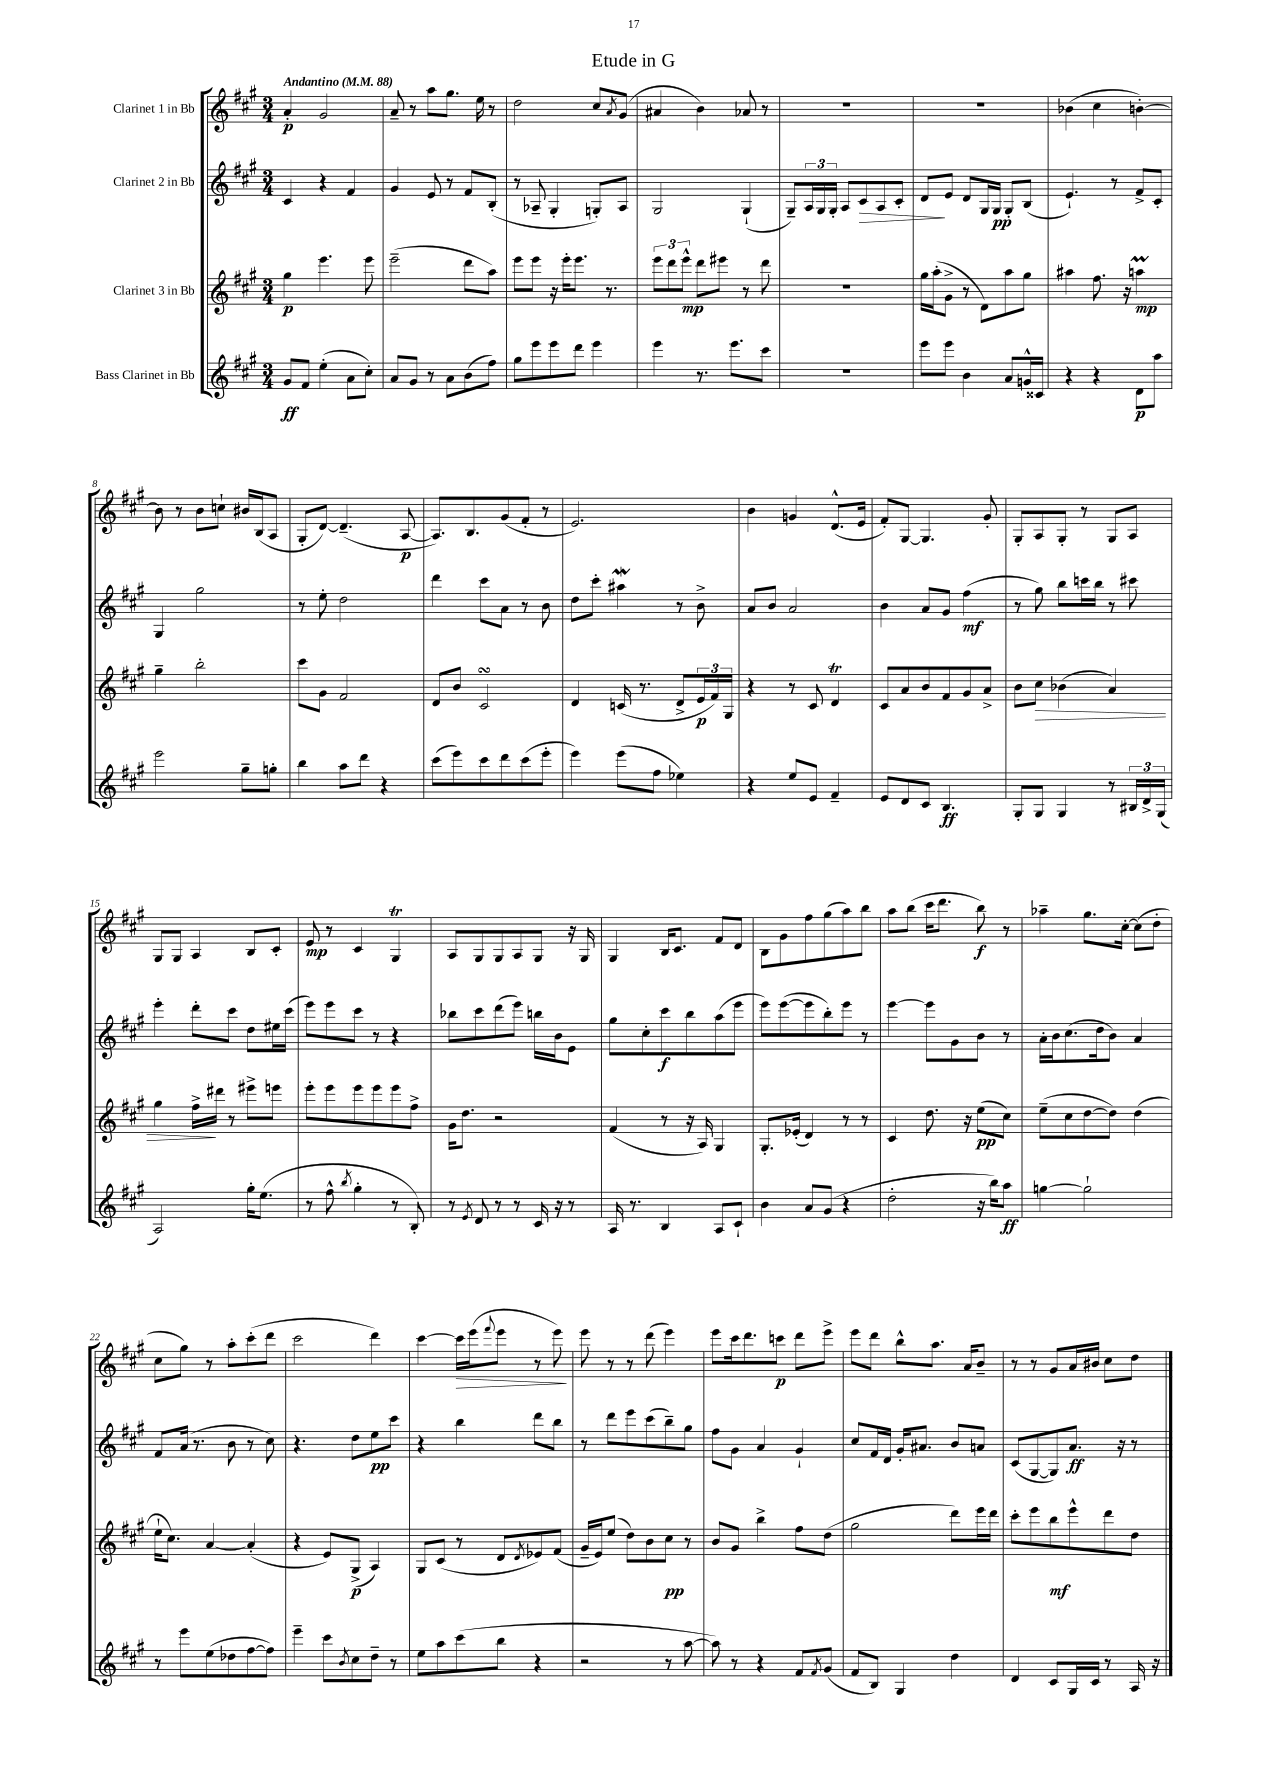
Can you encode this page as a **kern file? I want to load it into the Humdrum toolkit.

**kern	**kern	**kern	**kern
*staff4	*staff3	*staff2	*staff1
*clefG2	*clefG2	*clefG2	*clefG2
*k[f#c#g#]	*k[f#c#g#]	*k[f#c#g#]	*k[f#c#g#]
*M3/4	*M3/4	*M3/4	*M3/4
*MM88	*MM88	*MM88	*MM88
8g#/L	4gg#\	4c#/	4a'/
8f#/J	.	.	.
(4ee'\	4.eee\	4r	2g#/
8a\L	.	4f#/	.
8cc#'\J)	8eee\	.	.
=	=	=	=
8a/L	(2eee~\	4g#/	8a~/
8g#/J	.	.	8r
8r	.	8e/	8aa\L
8a\L	.	8r	8.gg#\J
(8b\	8ddd\L	8f#/L	.
.	.	.	16ee\
8ff#\J)	8aa\J)	(8B'/J	8r
=	=	=	=
8gg#\L	8eee\L	8r	2dd\
8eee\	8eee\J	8A-~/	.
8eee\	16r	4G#'/	.
.	16eee'\LK	.	.
8ddd\J	8.eee\J	.	.
4eee\	.	8G'/L)	8cc#/L
.	8.r	.	.
.	.	.	8qa/
.	.	8A-/J	(8g#/J
=	=	=	=
4eee\	12eee\L	2G#/	4a#/
.	12ddd\	.	.
.	12eee^^\J	.	.
8.r	8ddd\L	.	4b\)
.	8eee#\J	.	.
8.eee\L	.	.	.
.	8r	(4G#`/	8a-/
8ccc#\J	8ddd\	.	8r
=	=	=	=
2.r	2.r	8G#~/L)	2.r
.	.	24A/L	.
.	.	24G#/	.
.	.	24G#'/JJ	.
.	.	8A/L	.
.	.	8c#/	.
.	.	8A/	.
.	.	8c#'/J	.
=	=	=	=
8eee\L	16gg#\LL	8d/L	2.r
.	(16aa'\J	.	.
8eee\J	8g#^\J	8e/J	.
4b\	8r	8d/L	.
.	8d\L)	16G#/L	.
.	.	16G#/JJ	.
8a/L	8aa\	8G#'/L	.
16g^^/L	8gg#\J	(8B/J	.
16c##/JJ	.	.	.
=	=	=	=
4r	4aa#\	4.e`/)	(4b-\
4r	8.ff#\	.	4cc#\
.	.	8r	.
.	16r	.	.
8d\L	4aa\	8f#^/L	[4b'\)
8aa\J	.	8c#'/J	.
=	=	=	=
2eee\	4gg#~\	4G#/	8b\]
.	.	.	8r
.	2bb'\	2gg#\	8b\L
.	.	.	8cc`\J
8gg#~\L	.	.	16b#/LL
.	.	.	(16B/J
8gg'\J	.	.	8A/J
=	=	=	=
4bb\	8ccc#\L	8r	8G#'/L
.	8g#\J	8ee'\	[8d/J)
8aa\L	2f#/	2dd\	(4.d~/]
8ddd\J	.	.	.
4r	.	.	.
.	.	.	[8A/
=	=	=	=
(8ccc#\L	8d/L	4ddd\	8.A/]L)
8eee\)	8b/J	.	.
.	.	.	8.B/
8ccc#\	2c#/	8ccc#\L	.
8ddd\	.	8a\J	(8g#/
(8ccc#\	.	8r	8f#'/J
8eee'\J	.	8b\	8r
=	=	=	=
4eee\)	4d/	8dd\L	2.e/)
.	.	8ccc#'\J	.
(8eee\L	(16c/	4aa#\	.
.	8.r	.	.
8ff#\J	.	.	.
4ee-\)	8d^/L	8r	.
.	24e/L	8b^\	.
.	24f#/)	.	.
.	24G#/JJ	.	.
=	=	=	=
4r	4r	8a/L	4b\
.	.	8b/J	.
8ee/L	8r	2a/	4g/
8e/J	8c#/	.	.
4f#~/	4d/	.	(8.d^^/L
.	.	.	16e/Jk
=	=	=	=
8e/L	8c#/L	4b\	8f#'/L)
8d/	8a/	.	[8G#/J
8c#/J	8b/	8a/L	4.G#/]
4.B/	8f#/	8g#/J	.
.	8g#/	(4ff#\	.
.	8a^/J	.	8g#'/
=	=	=	=
8G#'/L	8b\L	8r	8G#'/L
8G#/J	8cc#\J	8gg#\)	8A/
4G#/	(4b-\	8bb\L	8G#'/J
.	.	16ccc\L	8r
.	.	16bb\JJ	.
8r	4a/)	8r	8G#/L
24B#/LL	.	8ccc#\	8A/J
24d^/	.	.	.
(24G#/JJ	.	.	.
=	=	=	=
2A/)	4gg#\	4eee'\	8G#/L
.	.	.	8G#/J
.	16ff#^\LL	8ddd'\L	4A/
.	16ddd#\JJ	.	.
.	8r	8ccc#\J	.
16gg#'\LK	8eee#^\L	8dd\L	8B/L
(8.ee\J	.	.	.
.	8eee\J	16ee#\L	8c#'/J
.	.	(16ccc#\JJ	.
=	=	=	=
8r	8eee'\L	8eee\L)	8e/
8ff#^^\	8eee\	8eee\	8r
8qbb/	.	.	.
4gg#'\	8eee\	8ccc#\J	4c#/
.	8eee\	8r	.
8r	8eee\	4r	4G#/
8B'/)	8ff#^\J	.	.
=	=	=	=
8r	16g#\LK	8bb-\L	8A/L
.	8.dd\J	.	.
8qe/	.	.	.
8d/	.	8ccc#\	8G#/
8r	2r	(8ddd\	8G#/
8r	.	8eee\J)	8A/
16c#/	.	16bb\LL	8G#/J
16r	.	16b\J	.
8r	.	8e\J	16r
.	.	.	16G#/
=	=	=	=
16A/	(4f#/	8gg#\L	4G#/
8.r	.	.	.
.	.	8cc#'\	.
4B/	8r	8ccc#\	16B/LK
.	.	.	8.c#/J
.	16r	8bb\	.
.	16A/)	.	.
8A/L	4G#/	(8aa\	8f#/L
8c#`/J	.	8eee\J	8d/J
=	=	=	=
4b\	8.G#'/L	8eee\L)	8B\L
.	.	([8eee\	8g#\
.	(16e-'/Jk	.	.
8a/L	4d/)	8eee\]	8ff#\
(8g#/J	.	8bb'\)	(8gg#\
4r	8r	8eee\J	8aa\)
.	8r	8r	8bb\J
=	=	=	=
2dd'\	4c#/	[4eee\	8aa\L
.	.	.	(8bb\J
.	8.dd\	8eee\]L	16ccc#\LK
.	.	.	8.ddd\J
.	.	8g#\	.
.	16r	.	.
16r	(8ee\L	8b\J	8bb\)
16bb\LK)	.	.	.
8aa\J	8cc#\J)	8r	8r
=	=	=	=
[4gg\	(8ee~\L	16a'\LL	4aa-~\
.	.	16b\J	.
.	8cc#\	(8.cc#\	.
2gg`\]	[8dd\	.	8.gg#\L
.	.	16dd\k	.
.	8dd\]J)	8b\J)	.
.	.	.	[16cc#'\Jk
.	(4dd\	4a/	(8cc#\]L
.	.	.	8dd'\J
=	=	=	=
8r	16ee`\LK	8f#/L	8cc#\L
.	8.cc#\J)	.	.
8eee\L	.	(16a/Jk	8gg#\J)
.	.	8.r	.
(8ee\	[4a/	.	8r
8dd-\	.	8b\	8aa'\L
[8ff#\	(4a'/]	8r	(8ccc#'\
8ff#\]J)	.	8cc#\)	8ddd\J
=	=	=	=
4eee~\	4r	4.r	2ccc#\
8ccc#\L	8e/L)	.	.
8qb/	.	.	.
8cc#\	(8G#^/J	8dd\L	.
8dd~\J	4A/)	8ee\	4ddd\)
8r	.	8ccc#\J	.
=	=	=	=
8ee\L	8G#/L	4r	[4ccc#\
8aa\	(8c#/J	.	.
(8ccc#\	8r	4bb\	16ccc#\]LL
.	.	.	(16eee\J
.	.	.	8qqfff#/
8bb\J	8d/L	.	8eee\J
.	8qd/	.	.
4r	8e-/)	8ddd\L	8r
.	(8f#/J	8bb\J	8eee\)
=	=	=	=
2r	16g#~/LL	8r	8eee\
.	16e/J)	.	.
.	(8ee/J	8ddd\L	8r
.	8dd\L)	8eee\	8r
.	8b\	(8ccc#\	(8ddd\
8r	8cc#\J	8bb~\)	4eee\)
[8aa\	8r	8gg#\J	.
=	=	=	=
8aa\])	8b/L	8ff#\L	8eee\L
8r	8g#/J	8g#\J	16ccc#\k
.	.	.	8.ddd\
4r	4bb^\	4a/	.
.	.	.	8ccc\J
8f#/L	8ff#\L	4g#`/	8ddd\L
8qf#/	.	.	.
(8g#/J	(8dd\J	.	8eee^\J
=	=	=	=
8f#/L	2gg#\	8cc#/L	8eee\L
8B/J)	.	16f#/L	8ddd\J
.	.	16d/JJ	.
4G#/	.	16g#'/LK	8bb^^\L
.	.	8.a#/J	.
.	.	.	8.aa\J
4dd\	8ddd\L)	8b/L	.
.	.	.	16a/LK
.	16eee\L	8a/J	8b~/J
.	16ddd\JJ	.	.
=	=	=	=
4d/	8ccc#'\L	(8c#/L	8r
.	8eee\	[8G#/	8r
8c#/L	8bb\	8G#/])	8g#/L
16G#/L	8eee^^\	8.a/J	16a/L
16c#/JJ	.	.	16b#/JJ
8r	8ddd\	.	8cc#\L
.	.	16r	.
16A/	8dd\J	8r	8dd\J
16r	.	.	.
==	==	==	==
*-	*-	*-	*-
